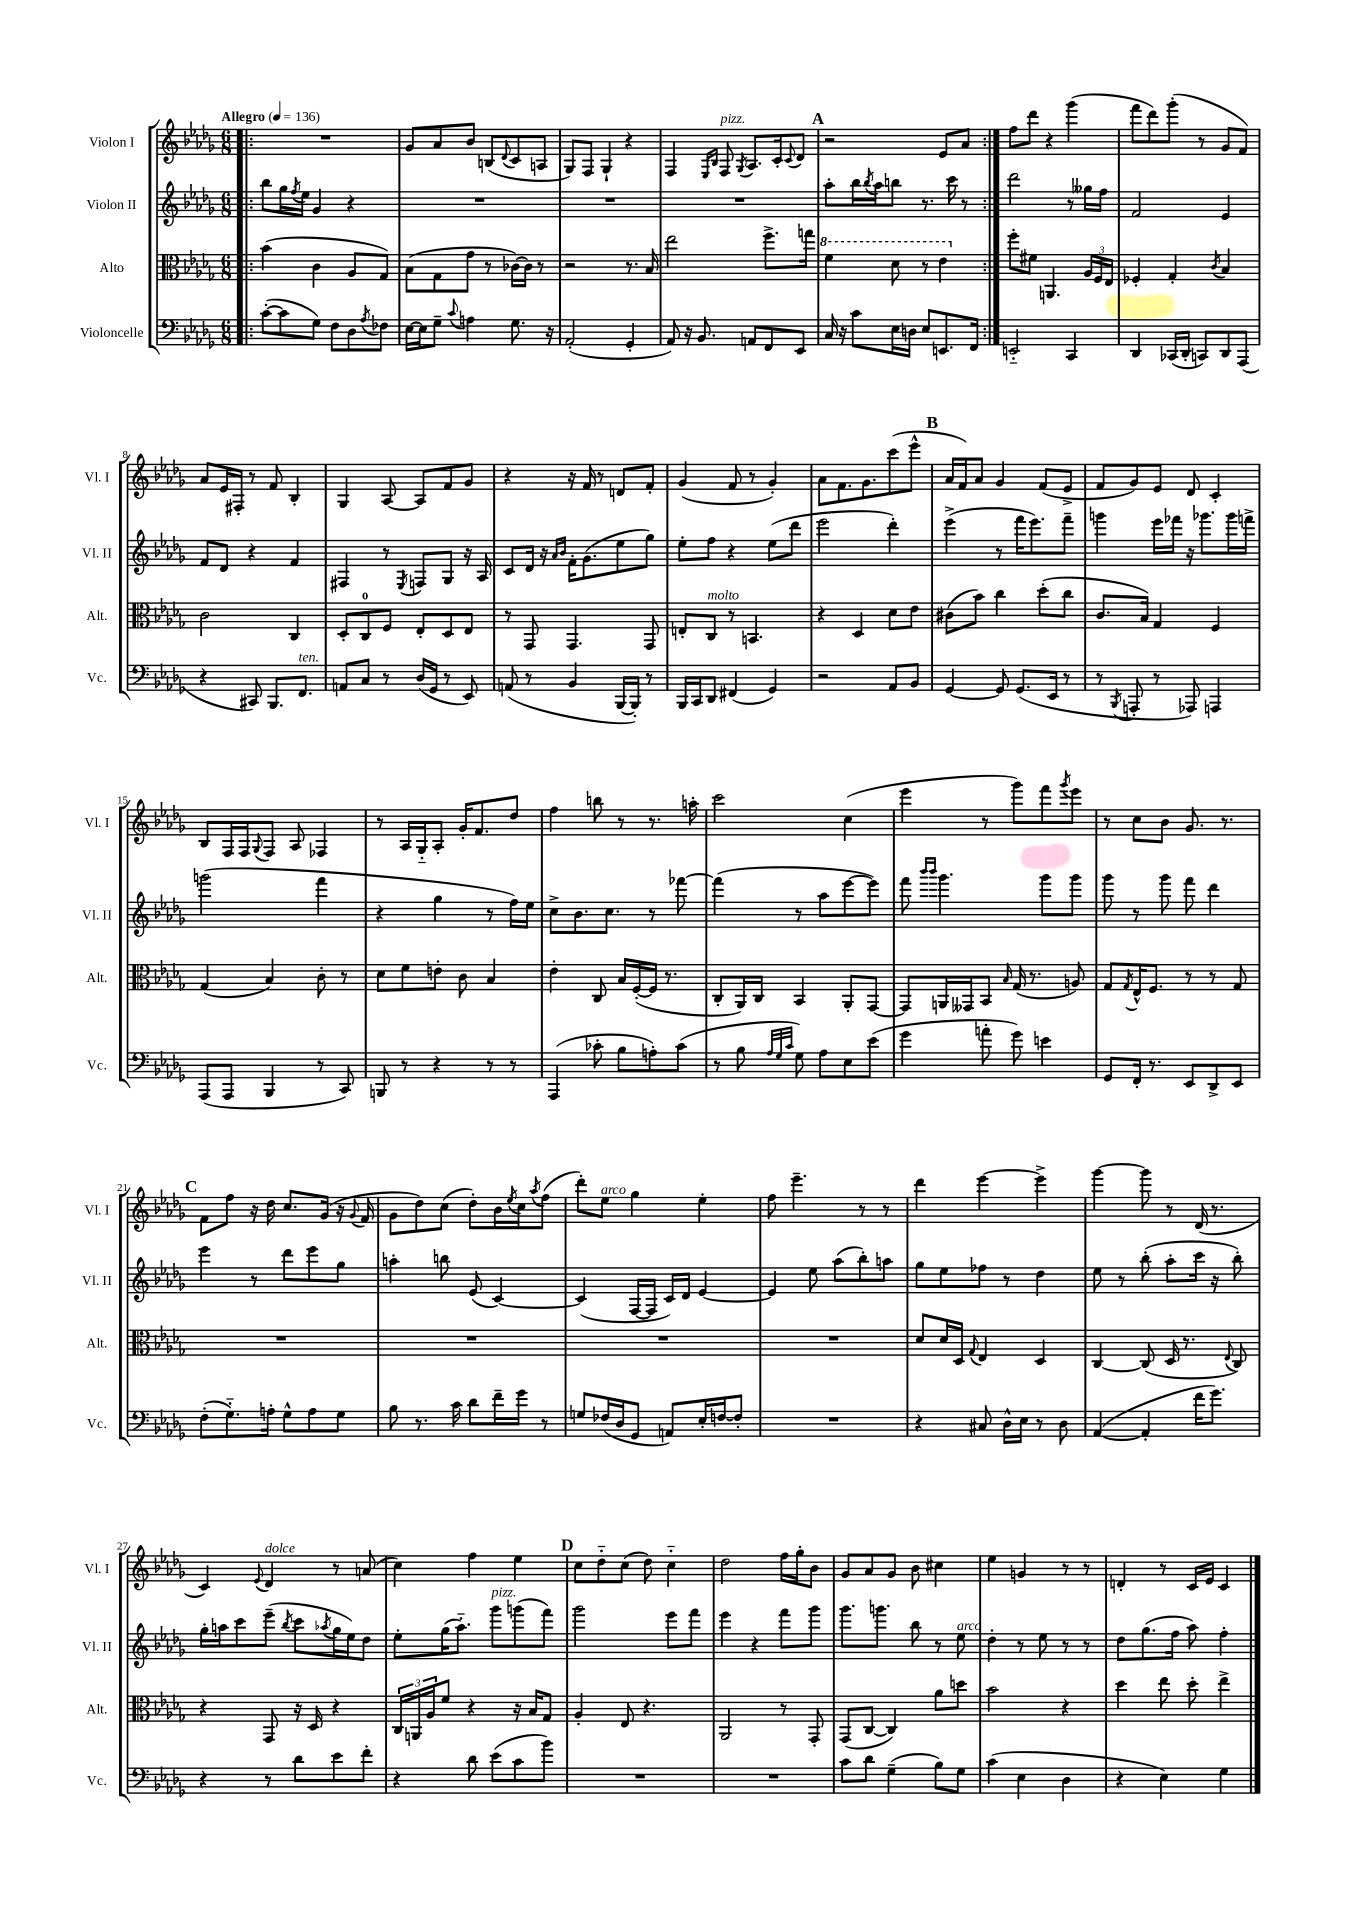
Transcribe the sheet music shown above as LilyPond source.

<<
\new StaffGroup <<
\new Staff = "s0" \with { instrumentName = "Violon I" shortInstrumentName = "Vl. I" } {
    \clef treble \key des \major \numericTimeSignature \time 6/8 \tempo "Allegro" 4 = 136
    \repeat volta 2 { \bar ".|:" R2. |
    ges'8 aes'8 bes'8 b8( \appoggiatura { des'8 } c'8 a8 |
    ges8) f8 ges4-! r4 |
    f4 \grace { ees16 bes16 } f8^\markup { \italic "pizz." } \acciaccatura { ges8 } aes8. c'16-. \appoggiatura { c'8 } des'8 |
    \mark \markup { \bold "A" } r2 ees'8 aes'8 | }
    f''8 des'''8 r4 ges'''4( |
    f'''8 des'''8) ges'''8-.( r8 ges'8 f'8) |
    aes'8 ees'16 fis16-. r8 f'8 bes4-. |
    ges4 aes8~ aes8 f'8 ges'8 |
    r4 r16 f'16 r8 d'8 f'8-. |
    ges'4( f'8 r8 ges'4-.) |
    aes'8 f'8. ges'8. c'''8( ees'''8-^ |
    \mark \markup { \bold "B" } aes'16 f'16) aes'8 ges'4 f'8( ees'8-> |
    f'8 ges'8) ees'8 des'8 c'4-. |
    bes8 f16 f16 \appoggiatura { ges8 } f8 aes8 fes4 |
    r8 aes16 ges16-_ aes8-. ges'16-. f'8. des''8 |
    f''4 b''8 r8 r8. a''16-. |
    c'''2 c''4( |
    ees'''4 r8 ges'''8) f'''8 \acciaccatura { ges'''8 } ees'''8 |
    r8 c''8 bes'8 ges'8. r8. |
    \mark \markup { \bold "C" } f'8 f''8 r16 des''16 c''8. ges'16( r16 \appoggiatura { ges'8 } f'16 |
    ges'8 des''8) c''8( des''8-.) bes'16 \acciaccatura { ees''8 } c''16 \acciaccatura { aes''8 } f''8( |
    des'''8-.) ees''8^\markup { \italic "arco" } ges''4 ees''4-. |
    f''8 ees'''4.-- r8 r8 |
    des'''4 ees'''4~ ees'''4-> |
    ges'''4~ ges'''8 r8 des'16( r8. |
    c'4) \appoggiatura { ees'8 } des'4^\markup { \italic "dolce" } r8 a'8( |
    c''4) f''4 ees''4 |
    \mark \markup { \bold "D" } c''8 des''8-_ c''8( des''8) c''4-_ |
    des''2 f''16 ges''16-. bes'8 |
    ges'8 aes'8 ges'8 bes'8 cis''4 |
    ees''4 g'4 r8 r8 |
    d'4-. r8 c'16 ees'16 c'4 \bar "|." |
}
\new Staff = "s1" \with { instrumentName = "Violon II" shortInstrumentName = "Vl. II" } {
    \clef treble \key des \major \numericTimeSignature \time 6/8
    \repeat volta 2 { \bar ".|:" bes''8 ges''16 \acciaccatura { f''8 } ees''16 ges'4 r4 |
    R2. |
    R2. |
    R2. |
    \mark \markup { \bold "A" } aes''8-. bes''16 \acciaccatura { bes''8 } aes''16 b''8 r8. c'''16 r8 | }
    des'''2 r8 geses''16 f''16 |
    f'2 ees'4 |
    f'8 des'8 r4 f'4 |
    fis4 r8 \acciaccatura { ees8 } f8 ges8 r16 aes16 |
    c'8 des'16 r16 \grace { aes'16 bes'16 } f'16-. ges'8.( ees''8 ges''8) |
    ees''8-. f''8 r4 ees''8( des'''8 |
    ees'''2 des'''4-.) |
    \mark \markup { \bold "B" } ees'''4->( r8 f'''16 ees'''8.) f'''8-- |
    g'''4 ees'''16 fes'''16 r16 ges'''8. ges'''16 f'''16-> |
    g'''2( f'''4 |
    r4 ges''4 r8 f''16) ees''16 |
    c''8-> bes'8. c''8. r8 fes'''8~ |
    fes'''4( r8 aes''8 ees'''8~ ees'''8) |
    f'''8 \grace { bes'''16 bes'''16 } ges'''4. ges'''8 ges'''8 |
    ges'''8 r8 ges'''8 f'''8 des'''4 |
    \mark \markup { \bold "C" } ees'''4 r8 des'''8 ees'''8 ges''8 |
    a''4-. b''8 ees'8( c'4~) |
    c'4( f16~ f16 c'16) des'16 ees'4~ |
    ees'4 ees''8 aes''8( bes''8-.) a''8 |
    ges''8 ees''8 fes''8 r8 des''4 |
    ees''8 r8 bes''8-.( aes''8-. c'''16 r16 bes''8-.) |
    ges''16-. a''16 c'''8 ees'''8--( \acciaccatura { bes''8 } c'''8 \acciaccatura { aes''8 } ges''16 ees''16) des''8 |
    ees''8-. ges''16( aes''8.-_) ges'''8^\markup { \italic "pizz." } g'''8( f'''8) |
    \mark \markup { \bold "D" } ges'''2 ees'''8 f'''8 |
    ees'''4 r4 f'''8 ges'''8 |
    ges'''8. g'''8. bes''8 r8 ees''8^\markup { \italic "arco" } |
    des''4-. r8 ees''8 r8 r8 |
    des''8 ges''8.( f''16 aes''8) f''4-. \bar "|." |
}
\new Staff = "s2" \with { instrumentName = "Alto" shortInstrumentName = "Alt." } {
    \clef alto \key des \major \numericTimeSignature \time 6/8
    \repeat volta 2 { \bar ".|:" bes'4( c'4 aes8 ges8) |
    bes8( ges8 ges'8 r8 ces'16~) ces'16 r8 |
    r2 r8. bes16 |
    ees''2 f''8.-> g''16 |
    \mark \markup { \bold "A" } \ottava #1 f''4 des''8 r8 ees''4 \ottava #0 | }
    f''8-. fis'8 a,4. \tuplet 3/2 { aes16 f16 ees16 } |
    fes4-. ges4-. \acciaccatura { c'8 } bes4 |
    c'2 c4 |
    des8-. c8-0 f8 ees8-. des8 ees8 |
    r8 ges,8 ges,4. ges,8 |
    e8-. c8^\markup { \italic "molto" } r8 b,4. |
    r4 des4 des'8 ees'8 |
    \mark \markup { \bold "B" } cis'8( bes'8) c''4 des''8-.( c''8 |
    c'8. bes16) ges4 f4 |
    ges4( bes4) c'8-. r8 |
    des'8 f'8 e'8-. c'8 bes4 |
    ees'4-. c8 bes16 f16~-.( f16 r8. |
    c8-. aes,16) c16 bes,4 aes,8-. ges,8~ |
    ges,8 a,16 geses,16 bes,8 \grace { bes16 } ges16( r8. a8) |
    ges8 \acciaccatura { ges8 } ees16-^ f8. r8 r8 ges8 |
    \mark \markup { \bold "C" } R2. |
    R2. |
    R2. |
    R2. |
    des'8 des'16 des16 \appoggiatura { ges8 } ees4 des4 |
    c4~ c8( des16 r8. \appoggiatura { ees8 } c8) |
    r4 ges,8 r16 des16 r4 |
    \tuplet 3/2 { c16 a,16 aes16 } f'8 r4 r16 bes16 ges8 |
    \mark \markup { \bold "D" } aes4-. ees8 r4. |
    aes,2 r8 ges,8-. |
    ges,8( c8~ c4) aes'8 d''8 |
    bes'2 r4 |
    des''4 ees''8 des''8-. ees''4-> \bar "|." |
}
\new Staff = "s3" \with { instrumentName = "Violoncelle" shortInstrumentName = "Vc." } {
    \clef bass \key des \major \numericTimeSignature \time 6/8
    \repeat volta 2 { \bar ".|:" c'8~-.( c'8 ges8) f8 des8 \acciaccatura { aes8 } fes8 |
    ees16~ ees16 ges8-- \appoggiatura { c'8 } a4 ges8. r16 |
    aes,2-.( ges,4-. |
    aes,8) r16 bes,8. a,8 f,8 ees,8 |
    \mark \markup { \bold "A" } c16 r16 c'8 ees16 d16 ees8 e,8. f,16 | }
    e,2-_ c,4 |
    des,4 ces,16( des,16-. c,8) des,8 aes,,8( |
    r4 cis,8) bes,,8. f,8.^\markup { \italic "ten." } |
    a,8 c8 r8 des16( ges,16 r8 ees,8) |
    a,8( r8 bes,4 bes,,16~ bes,,16-.) r8 |
    bes,,16 c,16 des,8 fis,4( ges,4) |
    r2 aes,8 bes,8 |
    \mark \markup { \bold "B" } ges,4~ ges,8 ges,8.( ees,16 r8 |
    r8 \acciaccatura { bes,,8 } a,,8-. r8 aes,,8) a,,4 |
    aes,,8( aes,,8 bes,,4 r8 c,8) |
    b,,8 r8 r4 r8 r8 |
    aes,,4( ces'8-. bes8 a8-.) ces'8( |
    r8 bes8 \grace { aes32 ges32 c'32 } ges8) aes8 ees8 ees'8( |
    ges'4 a'8-. ges'8) e'4 |
    ges,8 f,16-. r8. ees,8 des,8-> ees,8 |
    \mark \markup { \bold "C" } f8-.( ges8.-_) a16-. ges8-^ a8 ges8 |
    bes8 r8. c'16 des'8 f'16-- ges'16 r8 |
    g8 fes16( des16 ges,8 a,8) ees16-. f16~ f8-. |
    R2. |
    r4 cis8 des16-^ ees16 r8 des8 |
    aes,4~( aes,4-. f'16 ges'8.) |
    r4 r8 des'8 ees'8 f'8-. |
    r4 des'8 ees'8( c'8 bes'8) |
    \mark \markup { \bold "D" } R2. |
    R2. |
    c'8 des'8 ges4--( bes8) ges8 |
    c'4( ees4 des4 |
    r4 ees4) ges4 \bar "|." |
}
>>
>>
